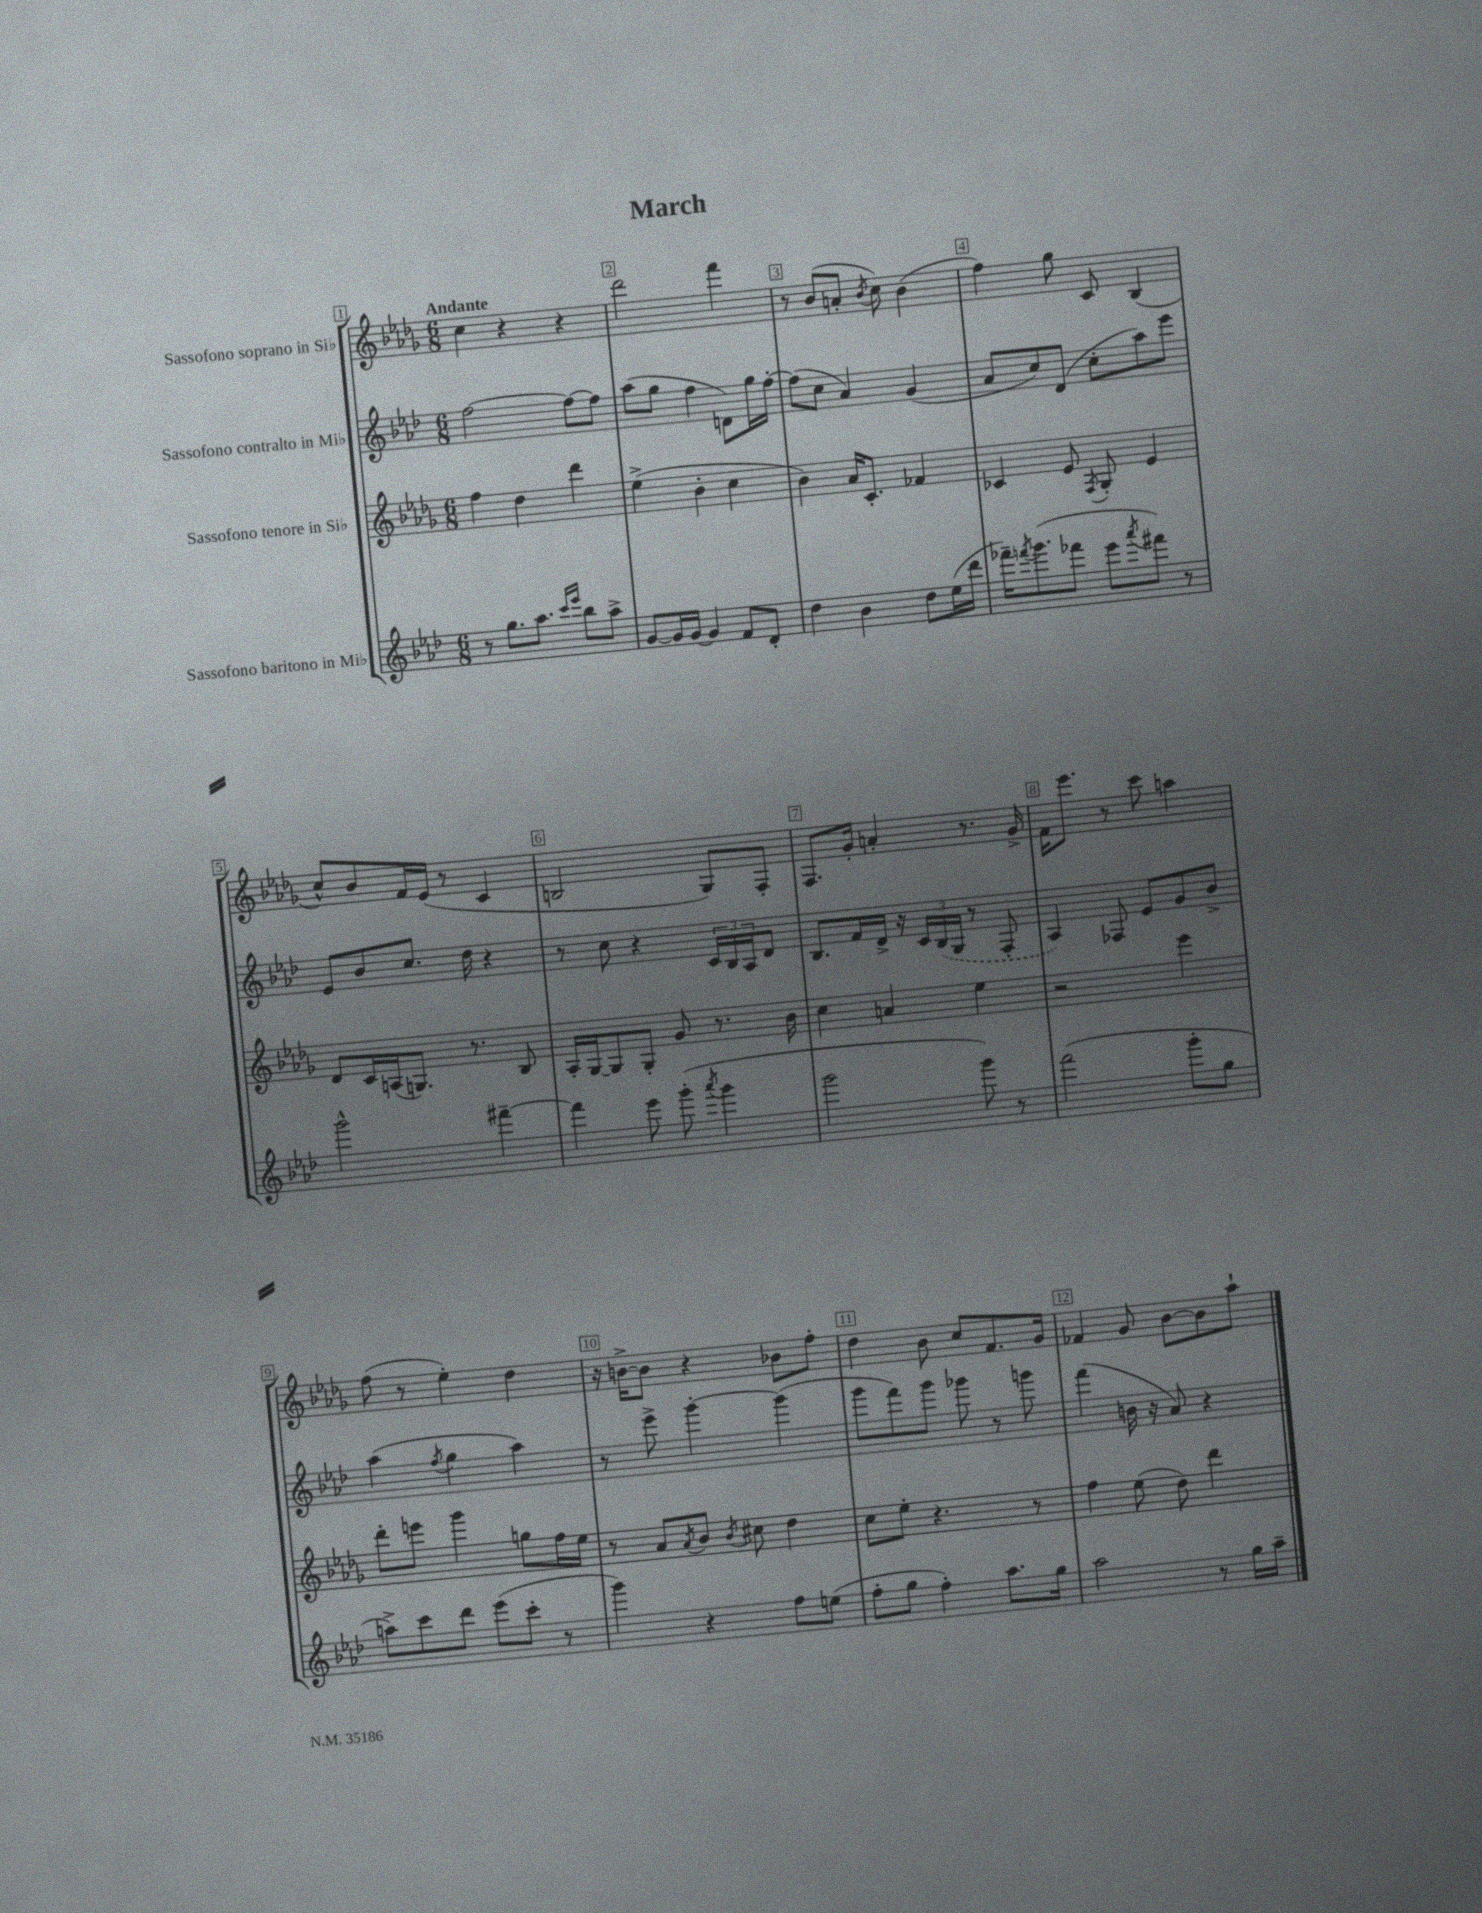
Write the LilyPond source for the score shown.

\header { title = "March" }
<<
\new StaffGroup <<
\new Staff = "s0" \with { instrumentName = "Sassofono soprano in Sib" } {
    \clef treble \key des \major \numericTimeSignature \time 6/8 \tempo "Andante"
    c''4 r4 r4 |
    des'''2 f'''4 |
    r8 bes'8( a'8-. \acciaccatura { bes'8 } c''8) bes'4( |
    f''4) ges''8 c'8 bes4( |
    c''8-^) bes'8 f'16 ees'16( r8 c'4 |
    b2 ges8) f8-. |
    f8. ges'16-. a'4-. r8. ges'16-> |
    f'16 ees'''8. r8 c'''8 a''4 |
    f''8( r8 ees''4-.) des''4 |
    r16 b'16~-> b'8 r4 bes'8 f''8-. |
    des''4 bes'8 c''8 f'8. ges'16 |
    fes'4 ges'8 bes'8~ bes'8 aes''8-! \bar "|." |
}
\new Staff = "s1" \with { instrumentName = "Sassofono contralto in Mib" } {
    \clef treble \key aes \major \numericTimeSignature \time 6/8
    f''2~ f''8~ f''8 |
    aes''8( g''8 f''4 d'8) g''16 f''16~-. |
    f''8( c''8 aes'4) g'4( |
    aes'8 c''8) des'8( c''8-. aes''8) ees'''8 |
    ees'8 bes'8 c''8. des''16 r4 |
    r8 c''8 r4 \tuplet 3/2 { c'16 bes16 aes16 } des'8 |
    bes8. f'16 des'16-> r16 \tuplet 3/2 { c'16 \once \slurDashed bes16( g16 } r8 f8-. |
    aes4) fes8 ees'8 g'8 bes'8-> |
    aes''4( \acciaccatura { f''8 } g''4 aes''4) |
    r8 ees'''8-> g'''4~-. g'''4( |
    g'''8 f'''8) g'''8 ges'''8 r8 g'''8 |
    f'''4( b'16 r16 aes'8) r4 \bar "|." |
}
\new Staff = "s2" \with { instrumentName = "Sassofono tenore in Sib" } {
    \clef treble \key des \major \numericTimeSignature \time 6/8
    f''4 des''4 des'''4 |
    ees''4->( bes'4-. c''4 |
    bes'4) aes'16 c'8.-. fes'4 |
    ces'4 ees'8 \acciaccatura { f8 } ges8-. ees'4 |
    des'8 c'16 a16( g8.) r8. bes8 |
    aes16-. ges16~ ges8 ges8-. ges'8 r8. bes'16 |
    c''4 a'4 ees''4 |
    r2 ees'''4 |
    des'''8-. e'''8 ges'''4 g''8 f''16 ees''16 |
    r8 aes'8 \acciaccatura { aes'8 } bes'8 \acciaccatura { bes'8 } cis''8 des''4 |
    c''8 ees''8-. r4. r8 |
    f''4 ees''8( des''8) des'''4 \bar "|." |
}
\new Staff = "s3" \with { instrumentName = "Sassofono baritono in Mib" } {
    \clef treble \key aes \major \numericTimeSignature \time 6/8
    r8 g''8. aes''8. \grace { c'''16 ees'''16 } bes''8 aes''8-> |
    g'8~ g'16 g'16~ g'4 f'8 des'8-. |
    des''4 bes'4 des''8 ees''16( des'''16 |
    fes'''16--) \acciaccatura { f'''8 } g'''8.( fes'''8 ees'''8 \acciaccatura { aes'''8 } fis'''8) r8 |
    g'''2-^ fis'''4~-- |
    fis'''4 ees'''8 g'''8-.( \acciaccatura { aes'''8 } g'''4 |
    g'''2 g'''8) r8 |
    f'''2( g'''8-. g''8 |
    a''8->) c'''8 des'''8 ees'''8( c'''8-. r8 |
    g'''4) r4 f''8 e''8( |
    f''8-. g''8 f''4-.) aes''8. g''16 |
    aes''2 r8 g''16 aes''16-- \bar "|." |
}
>>
>>
\layout { \context { \Score \override BarNumber.break-visibility = ##(#f #t #t) barNumberVisibility = #all-bar-numbers-visible \override BarNumber.stencil = #(make-stencil-boxer 0.1 0.3 ly:text-interface::print) } }
